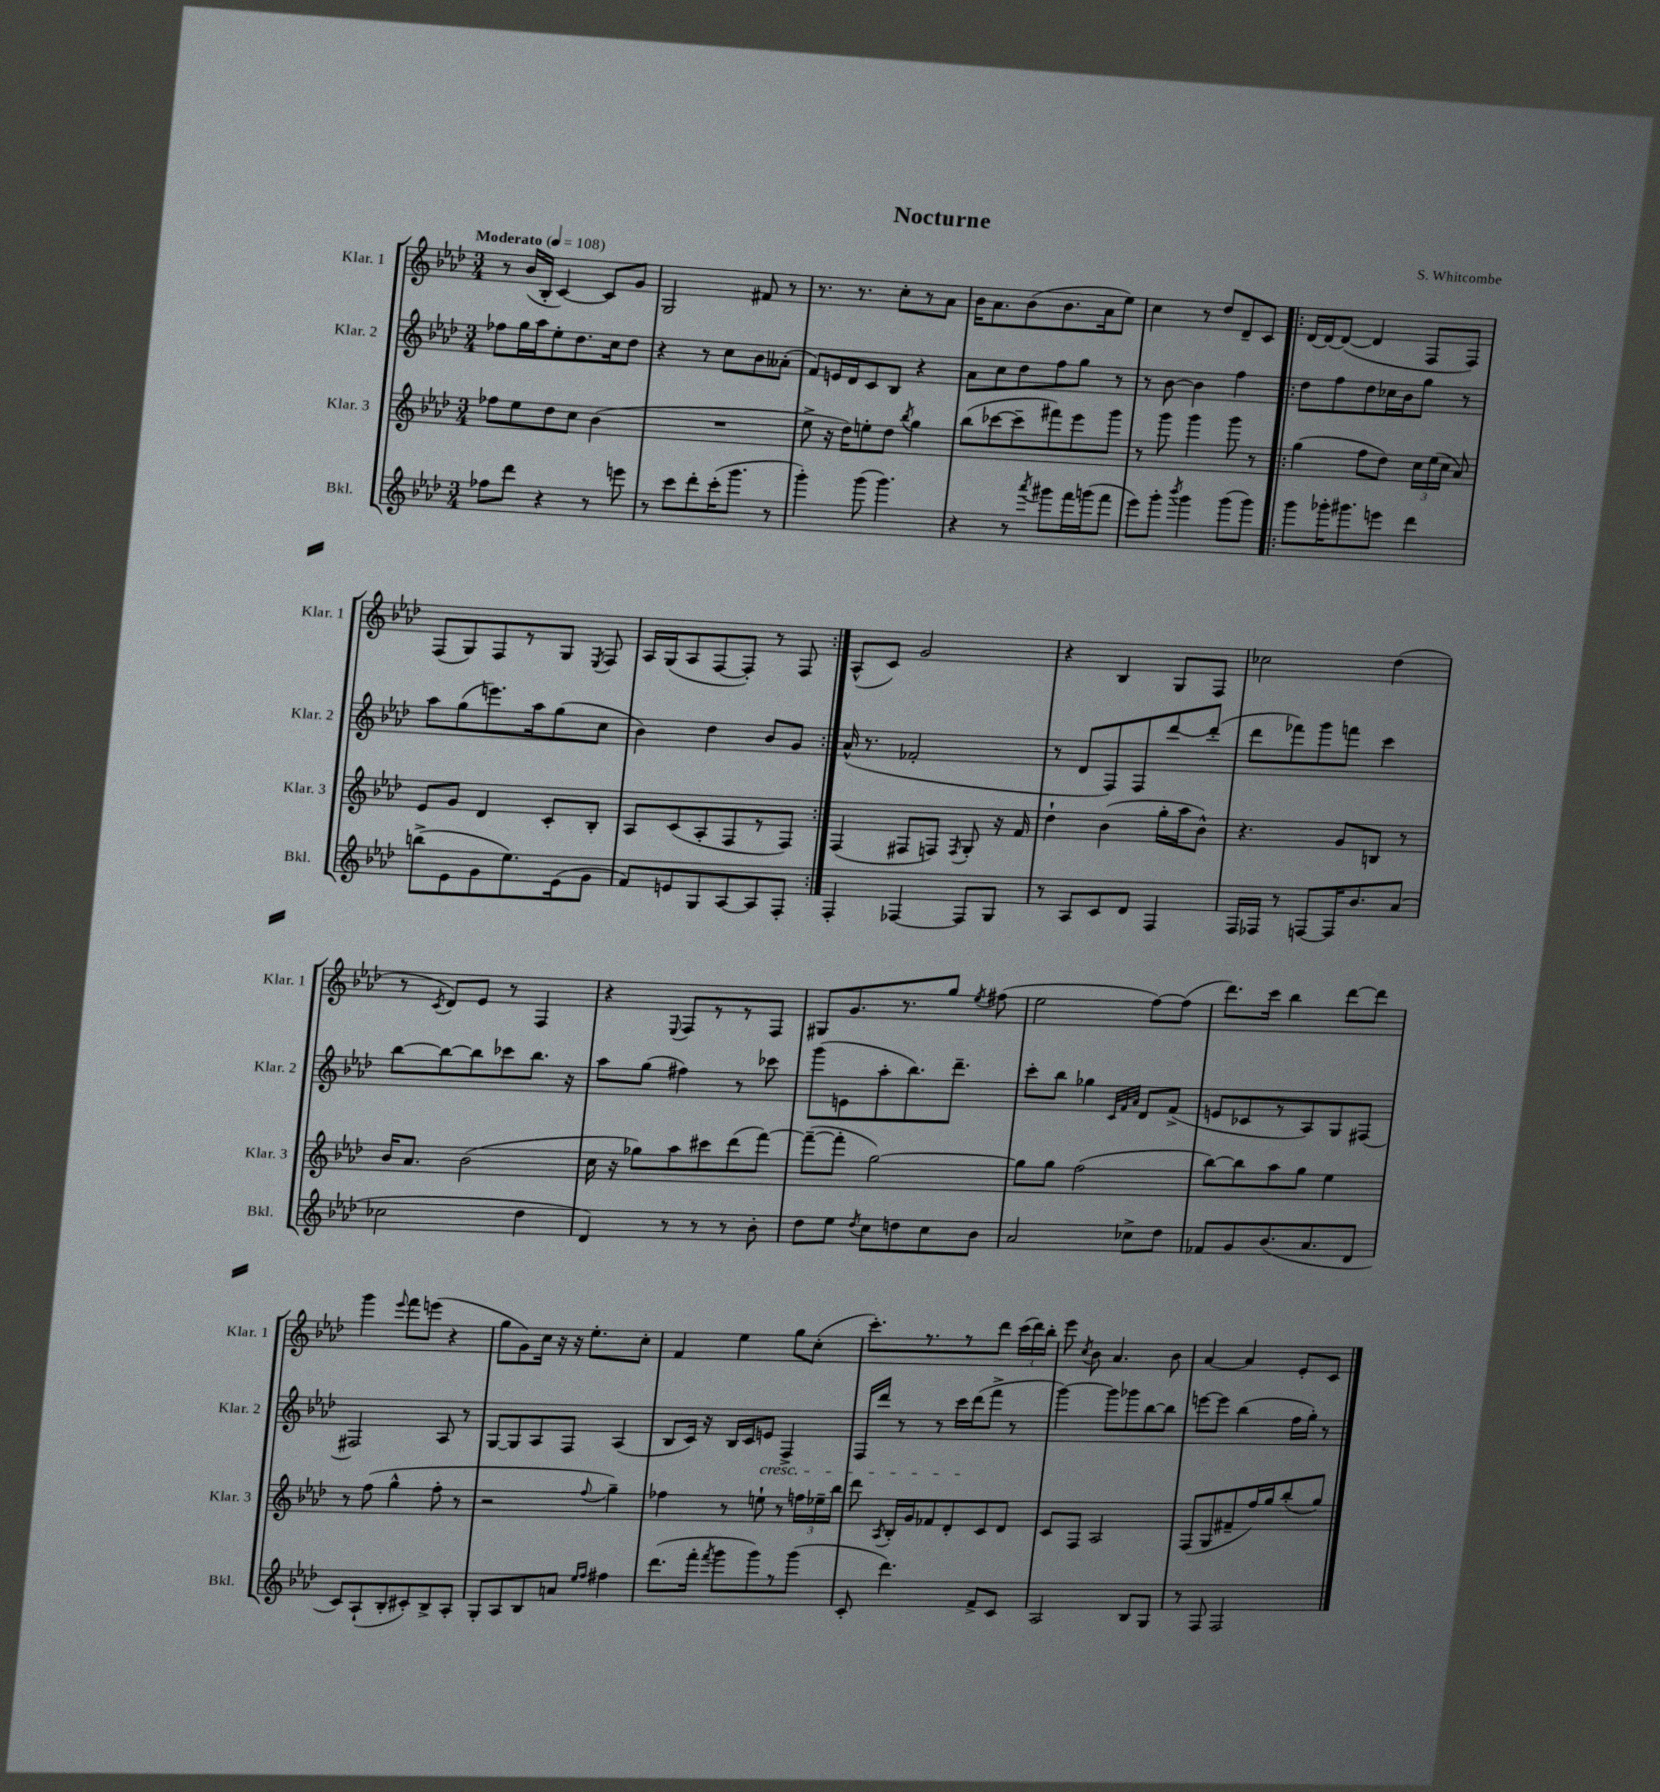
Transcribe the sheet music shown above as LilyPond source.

\header { title = "Nocturne" composer = "S. Whitcombe" }
<<
\new StaffGroup <<
\new Staff = "s0" \with { instrumentName = "Klar. 1" shortInstrumentName = "Klar. 1" } {
    \clef treble \key aes \major \numericTimeSignature \time 3/4 \tempo "Moderato" 4 = 108
    \autoBeamOff r8 bes'16[( bes16]-. c'4~) c'8[ g'8] |
    g2 fis'8 r8 |
    r8. r8. c''8[-. r8 aes'8] |
    bes'16[ aes'8. bes'8( bes'8. aes'16 ees''8]) |
    c''4 r8 des''8[ des'8-- c'8] |
    \repeat volta 2 { des'16[~ des'16~ des'8]~( des'4 f8[ f8]) |
    f8[( g8) f8 r8 g8] \acciaccatura { ees8 } f8 |
    aes16[ g16( aes8 f8~ f8]-.) r8 f8 | }
    aes8[-^( c'8]) g'2 |
    r4 bes4 g8[ f8] |
    ces''2 des''4( |
    r8 \acciaccatura { c'8 } des'8[) ees'8] r8 f4 |
    r4 \appoggiatura { ees8 } f8[ r8 r8 f8] |
    gis8[ g'8. r8. g''8] \acciaccatura { ees''8 } fis''8( |
    ees''2 f''8[~) f''8]( |
    des'''8.[) c'''16] bes''4 des'''8[~ des'''8] |
    g'''4 \appoggiatura { ees'''8 } f'''8[ e'''8]( r4 |
    g''8[ g'8) c''16] r16 r16 ees''8.[-. c''8]-. |
    f'4 ees''4 g''8[ c''8]-.( |
    c'''8.[-.) r8. r8 des'''8] \tuplet 3/2 { c'''16[( des'''16) bes''16]-. } |
    ees'''8 \acciaccatura { c''8 } bes'8 aes'4. bes'8 |
    aes'4~ aes'4 ees'8[-. c'8] \bar "|." |
}
\new Staff = "s1" \with { instrumentName = "Klar. 2" shortInstrumentName = "Klar. 2" } {
    \clef treble \key aes \major \numericTimeSignature \time 3/4
    \autoBeamOff fes''8[ g''16 aes''16 ees''8-. des''8. c''16 des''8] |
    r4 r8 c''8[ bes'8 aeses'8]-.( |
    f'8[) e'16 des'16 c'8 bes8] r4 |
    aes'8[ c''8 des''8 f''8 g''8] r8 |
    r8 bes'8~ bes'4 f''4 |
    \repeat volta 2 { des''8[ f''8 des''8 ces''16 bes'16 g''8] r8 |
    aes''8[ g''8( e'''8.) aes''16 g''8( c''8] |
    bes'4) des''4 bes'8[ g'8] | }
    aes'16-^( r8. fes'2-. |
    r8 des'8[ f8) f8 des'''8~ des'''8]-.( |
    des'''8[ fes'''8) g'''8 f'''8] c'''4 |
    bes''8[~ bes''8~ bes''8 ces'''8 bes''8.] r16 |
    aes''8[ g''8]( fis''4) r8 ces'''8 |
    g'''8[( e'8 aes''8-. bes''8.) des'''8.]-- |
    c'''8[-. bes''8] ges''4 \grace { c'32[ f'32 aes'32] } des'8[ f'8]->( |
    e'8[ ces'8 r8 aes8) g8 fis8]~ |
    fis2 aes8 r8 |
    g8[~ g8 aes8 f8] aes4( |
    bes8[ c'16]) r16 bes16[ c'16 e'8]\cresc f4-> |
    f16[ des'''16] r8 r8 c'''16[ des'''16\!( f'''8]-> r8 |
    g'''4~) g'''8[ ges'''8 bes''8~ bes''8] |
    e'''8[~ e'''8] bes''4( f''16[ g''16]-.) r8 \bar "|." |
}
\new Staff = "s2" \with { instrumentName = "Klar. 3" shortInstrumentName = "Klar. 3" } {
    \clef treble \key aes \major \numericTimeSignature \time 3/4
    \autoBeamOff fes''8[ ees''8 des''8 c''8] bes'4( |
    R2. |
    ees''8-> r16 des''16[) e''8-. des''8] \acciaccatura { bes''8 } g''4 |
    bes''8[( ces'''8~ ces'''8-- fis'''8) ees'''8 g'''8] |
    r8 g'''8 g'''4 g'''8 r8 |
    \repeat volta 2 { g''4( f''8[ des''8]) \tuplet 3/2 { c''16[ ees''16( c''16] } aes'8) |
    ees'8[ g'8] des'4 c'8[-. bes8]-. |
    aes8[ c'8( aes8-. f8 r8 f8]) | }
    f4( fis8[ f8]) \acciaccatura { f8 } g8-. r16 f'16 |
    des''4-! bes'4( g''16[-. aes''16 bes'8]-^) |
    r4. g'8[ b8] r8 |
    bes'16[ aes'8.] bes'2( |
    c''16 r16 ges''8[) aes''8 cis'''8 des'''8( f'''8]~) |
    f'''8[~--( f'''8]-. g''2~) |
    g''8[ g''8] f''2( |
    bes''8[~) bes''8 aes''8 g''8] ees''4 |
    r8 f''8( g''4-^ f''8-. r8 |
    r2 \appoggiatura { f''8 } g''4--) |
    fes''4 r8 e''8-! r8 \tuplet 3/2 { f''16[ ees''16-- bes''16] } |
    des'''8 \acciaccatura { aes8 } bes16[-. g'16 fes'8 des'8-. c'8 des'8] |
    c'8[ f8] aes2 |
    f8[( g8 fis'8-- f''16) g''16 bes''8-.( g''8]) \bar "|." |
}
\new Staff = "s3" \with { instrumentName = "Bkl." shortInstrumentName = "Bkl." } {
    \clef treble \key aes \major \numericTimeSignature \time 3/4
    \autoBeamOff fes''8[ des'''8] r4 r8 e'''8 |
    r8 c'''8[ des'''8-. c'''16-.( g'''8.] r8 |
    g'''4-.) g'''8( g'''4.) |
    r4 r8 \acciaccatura { aes'''8 } gis'''8[ f'''16 g'''16( f'''8] |
    ees'''8[) g'''8]-. \acciaccatura { bes'''8 } g'''4 g'''8[( g'''8]) |
    \repeat volta 2 { g'''8[ ges'''16-. gis'''8. e'''8] des'''4 |
    b''8[->( ees'8 g'8 ees''8.) ees'16( g'8] |
    f'8[) e'8 g8 aes8~ aes8 f8]-. | }
    f4-. fes4~ fes8[ g8] |
    r8 aes8[ c'8 des'8] f4 |
    f16[ fes16] r8 f8[~ f16 bes'8. aes'8]( |
    ces''2 des''4 |
    des'4) r8 r8 r8 bes'8-. |
    des''8[ ees''8] \acciaccatura { des''8 } c''8[ d''8 c''8 bes'8] |
    aes'2 ces''8[-> des''8] |
    fes'8[ g'8 bes'8.( aes'8. des'8] |
    c'8[) aes8-!( bes8-. cis'8-.) bes8-> aes8]-. |
    g8[-. aes8 bes8 a'8] \grace { ees''16[ f''16] } fis''4 |
    des'''8.[( f'''16]-. \acciaccatura { f'''8 } g'''8[ g'''8) r8 g'''8]( |
    c'8-. des'''4.) f'8[-> c'8] |
    aes2 bes8[ g8] |
    r8 f8 f2 \bar "|." |
}
>>
>>
\layout { \context { \Score \remove "Bar_number_engraver" } }
